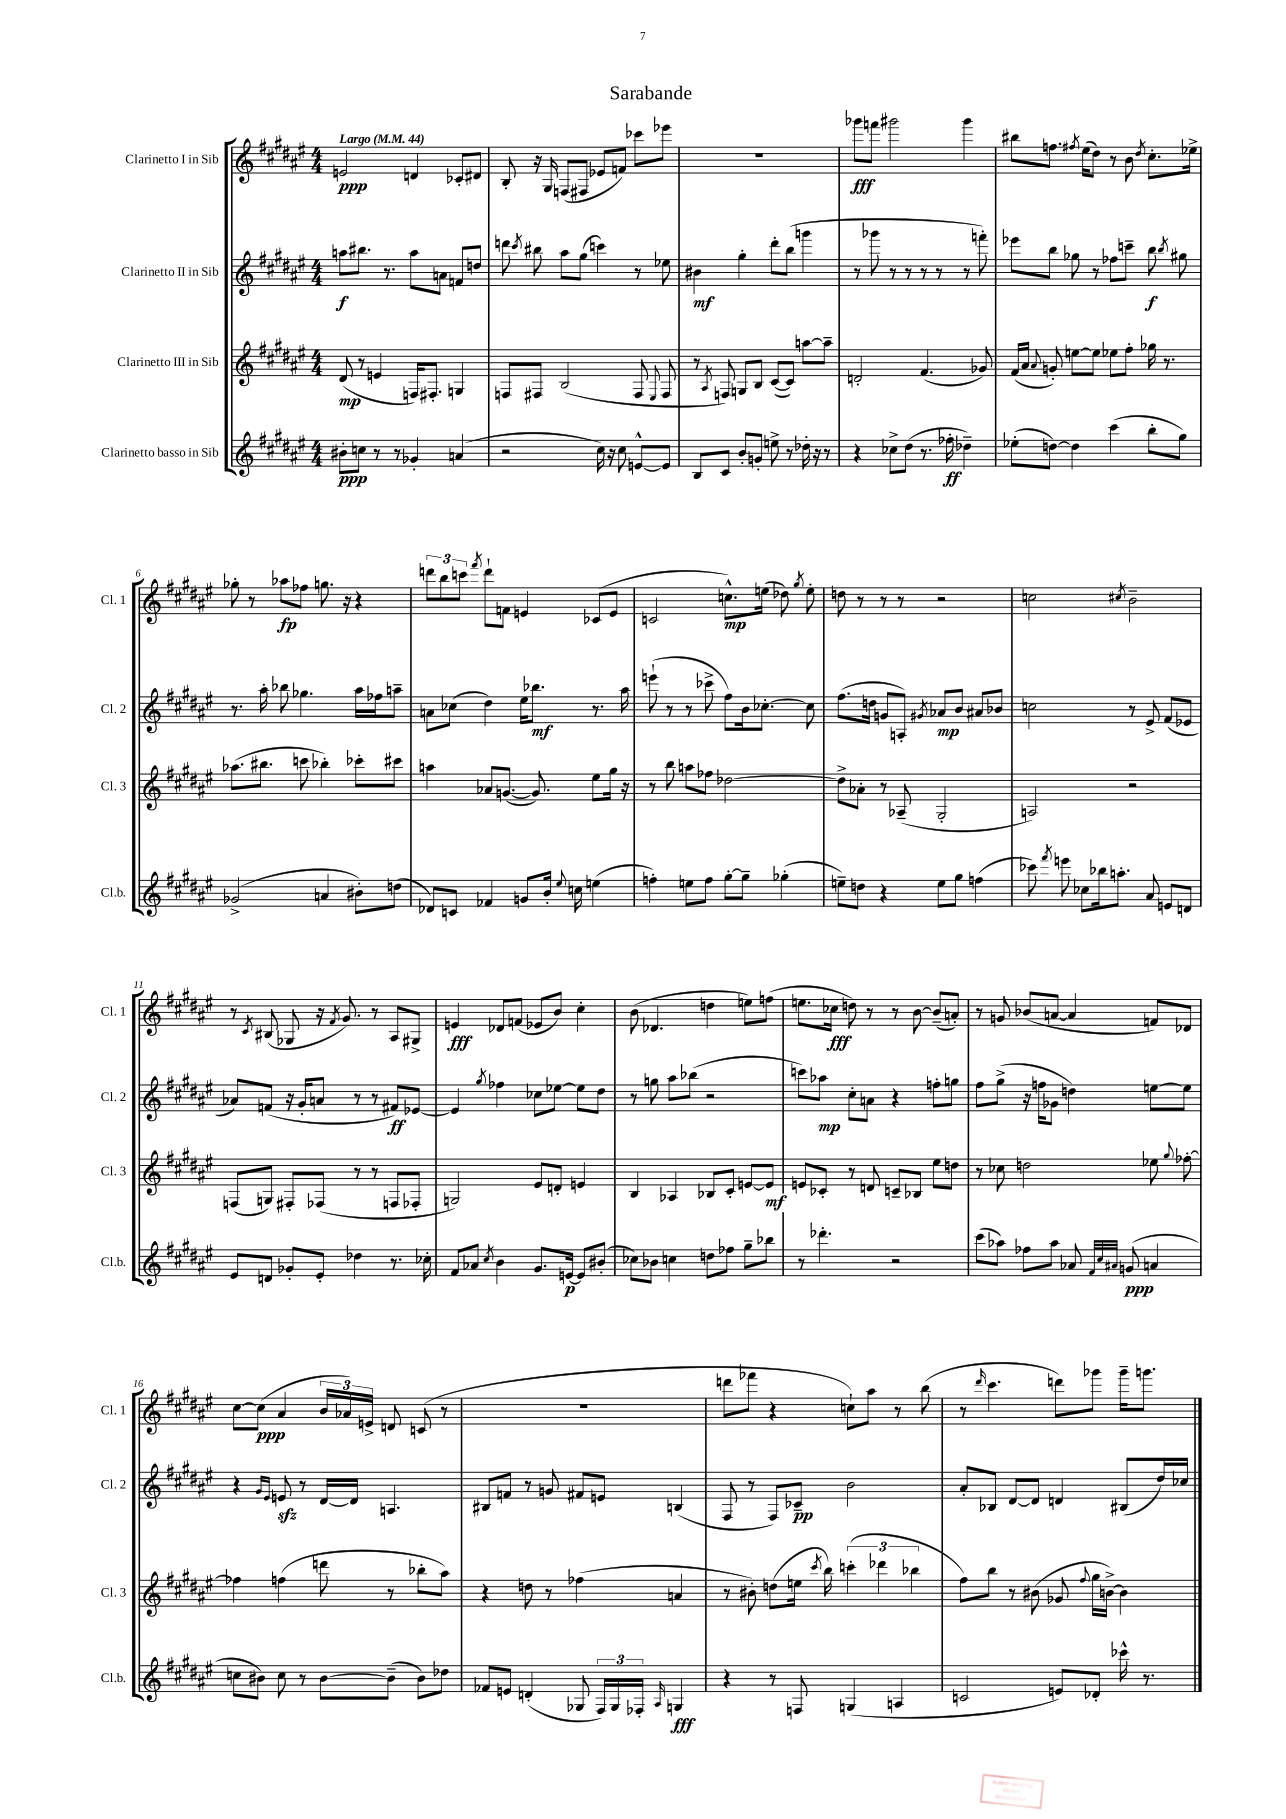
\header { title = "Sarabande" }
<<
\new StaffGroup <<
\new Staff = "s0" \with { instrumentName = "Clarinetto I in Sib" shortInstrumentName = "Cl. 1" } {
    \clef treble \key fis \major \numericTimeSignature \time 4/4 \tempo "Largo" 4 = 44
    \autoBeamOff e'2\ppp d'4 ces'8[-. dis'8] |
    b8-. r16 gis16 f8[( fis8] ees'8[ f'8]) ces'''8[ ees'''8] |
    R1 |
    ges'''8[\fff f'''8] gis'''2 gis'''4 |
    bis''8[ f''8.] \acciaccatura { fis''8 } eis''16[( dis''8]) r8 b'8 \acciaccatura { dis''8 } cis''8.[-. ees''16]-> |
    ges''8-. r8 aes''8[\fp fes''8] g''8. r16 r4 |
    \tuplet 3/2 { d'''8[ b''8 c'''8] } \acciaccatura { fis'''8 } d'''8[-! f'8] e'4 ces'8[( e'8] |
    c'2 c''8.[-^\mp) e''16]( des''8) \acciaccatura { gis''8 } e''8-. |
    d''8 r8 r8 r8 r2 |
    c''2 \acciaccatura { cis''8 } b'2-- |
    r8 \acciaccatura { cis'8 } bis8( ges8 r16 \acciaccatura { fis'8 } gis'8.) r8 ais8[ gis8]-> |
    e'4\fff des'8[ f'8]( ees'8[ b'8]) cis''4-. |
    b'8( des'4. d''4 e''8[) f''8]( |
    e''8.[ ces''16]\fff d''8) r8 r8 b'8~ b'8[--( a'8]-.) |
    r8 g'8 bes'8[( a'8]~ a'4 f'8[) des'8] |
    cis''8[~ cis''8]\ppp( ais'4 \tuplet 3/2 { b'16[ aes'16) e'16]-> } d'8 c'8( r8 |
    R1 |
    d'''8[ fes'''8] r4 c''8[-!) ais''8] r8 b''8( |
    r8 \grace { dis'''16 } cis'''4. d'''8[) ges'''8] ges'''16[-- g'''8.] \bar "|." |
}
\new Staff = "s1" \with { instrumentName = "Clarinetto II in Sib" shortInstrumentName = "Cl. 2" } {
    \clef treble \key fis \major \numericTimeSignature \time 4/4
    \autoBeamOff a''8[\f bis''8.] r8. a''8[ a'8] f'8[ d''8] |
    d'''8 \acciaccatura { cis'''8 } bis''8 ais''8[ gis''8]( c'''4) r8 ees''8 |
    bis'4\mf gis''4-. dis'''8[-. b''8]( g'''4 |
    r8 ges'''8 r8 r8 r8 r8 r8 f'''8-.) |
    ees'''8[ b''8] ges''8 r8 fes''8[ c'''8]-- b''8\f \acciaccatura { b''8 } gis''8 |
    r8. ais''16-. bes''8 ges''4. ais''16[ fes''16 a''8]-- |
    a'8[ ces''8]( dis''4) eis''16[ bes''8.]\mf r8. ais''16 |
    e'''8-!( r8 r8 ces'''8-> fis''8[) b'16 ces''8.]~-. ces''8 |
    fis''8.[( d''16] g'8[ a8]-.) \acciaccatura { gis'8 } aes'8[\mp b'8] ais'8[ bes'8] |
    c''2 r8 eis'8-> fis'8[( ees'8] |
    aes'8[) f'8]( r16 gis'16[-. a'8] r8 r8 fis'8[\ff) ees'8]~ |
    ees'4 \acciaccatura { gis''8 } fes''4 ces''8[ ees''8]~ ees''8[ dis''8] |
    r8 g''8 ais''8[ bes''8]( r2 |
    c'''8[) aes''8]\mp cis''8[-. a'8] r4 f''8[-. g''8] |
    fis''8[ gis''8]->( r16 f''16[ ges'8] d''4) e''8[~ e''8] |
    r4 \grace { gis'16[ eis'16] } e'8\sfz r8 dis'16[~ dis'16] a4. |
    bis8[ f'8] r8 g'8 fis'8[ e'8] b4( |
    fis8 r8 fis8[) ces'8]--\pp b'2 |
    ais'8[-. bes8] dis'8[~ dis'8] d'4 bis8[( dis''16) ces''16] \bar "|." |
}
\new Staff = "s2" \with { instrumentName = "Clarinetto III in Sib" shortInstrumentName = "Cl. 3" } {
    \clef treble \key fis \major \numericTimeSignature \time 4/4
    \autoBeamOff dis'8\mp( r8 e'4 f16[) fis8.]-. g4 |
    f8[ fis8] b2( fis8 \appoggiatura { eis8 } fis8 |
    r8 \acciaccatura { ais8 } f8) g8[ b8] cis'8[~( cis'8]) a''8[~ a''8]-- |
    d'2-. fis'4.( ges'8) |
    fis'16[( ais'16] \appoggiatura { ais'8 } g'8-.) e''8[~ e''8] ees''8[ fis''8]-. ges''16 r8. |
    aes''8.[( bis''8.] c'''8 bes''4-.) ces'''8[-. cis'''8] |
    a''4 aes'8[ g'8.]~( g'8.) eis''8[ gis''16] r16 |
    r8 b''8 a''8[ fes''8] des''2~ |
    des''8[-> aes'8]-. r8 aes8--( gis2-. |
    a2) r2 |
    f8[( g8]) fis8[-. fes8]( r8 r8 f8[ fes8]-. |
    g2) eis'8[ d'8]-. e'4 |
    b4 aes4 bes8[ cis'8]-. e'8[~ e'8]\mf |
    e'8[ ces'8]-. r8 d'8 c'8[-- bes8] eis''8[ d''8] |
    r8 ces''8 d''2 ees''8 \appoggiatura { gis''8 } fes''8~-. |
    fes''4 f''4( d'''8 r8 bes''8[-. ais''8]) |
    r4 d''8 r8 fes''4( a'4 |
    r8 bis'8-.) d''8[( e''16] \acciaccatura { cis'''8 } b''16) \tuplet 3/2 { c'''4-.( des'''4 bes''4 } |
    fis''8[) b''8] r8 bis'8( ges'8 \appoggiatura { fis''8 } gis''16[ b'16]~->) b'4 \bar "|." |
}
\new Staff = "s3" \with { instrumentName = "Clarinetto basso in Sib" shortInstrumentName = "Cl.b." } {
    \clef treble \key fis \major \numericTimeSignature \time 4/4
    \autoBeamOff bis'8[-.\ppp c''8] r8 r8 ges'4-. a'4( |
    r2 cis''16) r16 cis''8 e'8[~-^ e'8] |
    b8[ cis'8] b'8[-. g'8]-. e''8-> r8 des''16-. r16 r8 |
    r4 ces''8[-> dis''8]( r8. fes''16-.\ff des''4--) |
    ees''8[-.( d''8]~) d''4 cis'''4( b''8[-. gis''8]) |
    ges'2->( a'4 bis'8[-.) d''8]( |
    des'8[) c'8] fes'4 g'8[ b'16]-. \appoggiatura { eis''8 } c''16 e''4( |
    f''4-.) e''8[ f''8] gis''8[~-. gis''8]-- ges''4-.( |
    e''8[--) d''8] r4 e''8[ gis''8] f''4( |
    ces'''8) \acciaccatura { fis'''8 } e'''8 ces''8[ bes''16 a''8.]-. ais'8 e'8[ d'8] |
    eis'8[ d'8] ges'8[-. eis'8]-. des''4 r8. ces''16-. |
    fis'8[ aes'8] \acciaccatura { cis''8 } b'4 gis'8.[ e'16]~\p e'8[ bis'8]-.( |
    ces''8[) bes'8] c''4 d''8[ fes''8] gis''8[-- bes''8] |
    r8 des'''4.-. r2 |
    cis'''8[( aes''8]) fes''8[ aes''8] aes'8 \grace { fis'32[ cis''32 ais'32] } g'8\ppp( a'4 |
    c''8[ bis'8]) c''8 r8 bis'8[~ bis'8]--( bis'8[) des''8] |
    fes'8[ e'8] d'4-.( ges8 \tuplet 3/2 { fis16[) ges16 fes16]-. } \grace { ais16 } g4\fff |
    r4 r8 f8 g4( a4 |
    c'2 e'8[) des'8]-. ces'''16-^ r8. \bar "|." |
}
>>
>>
